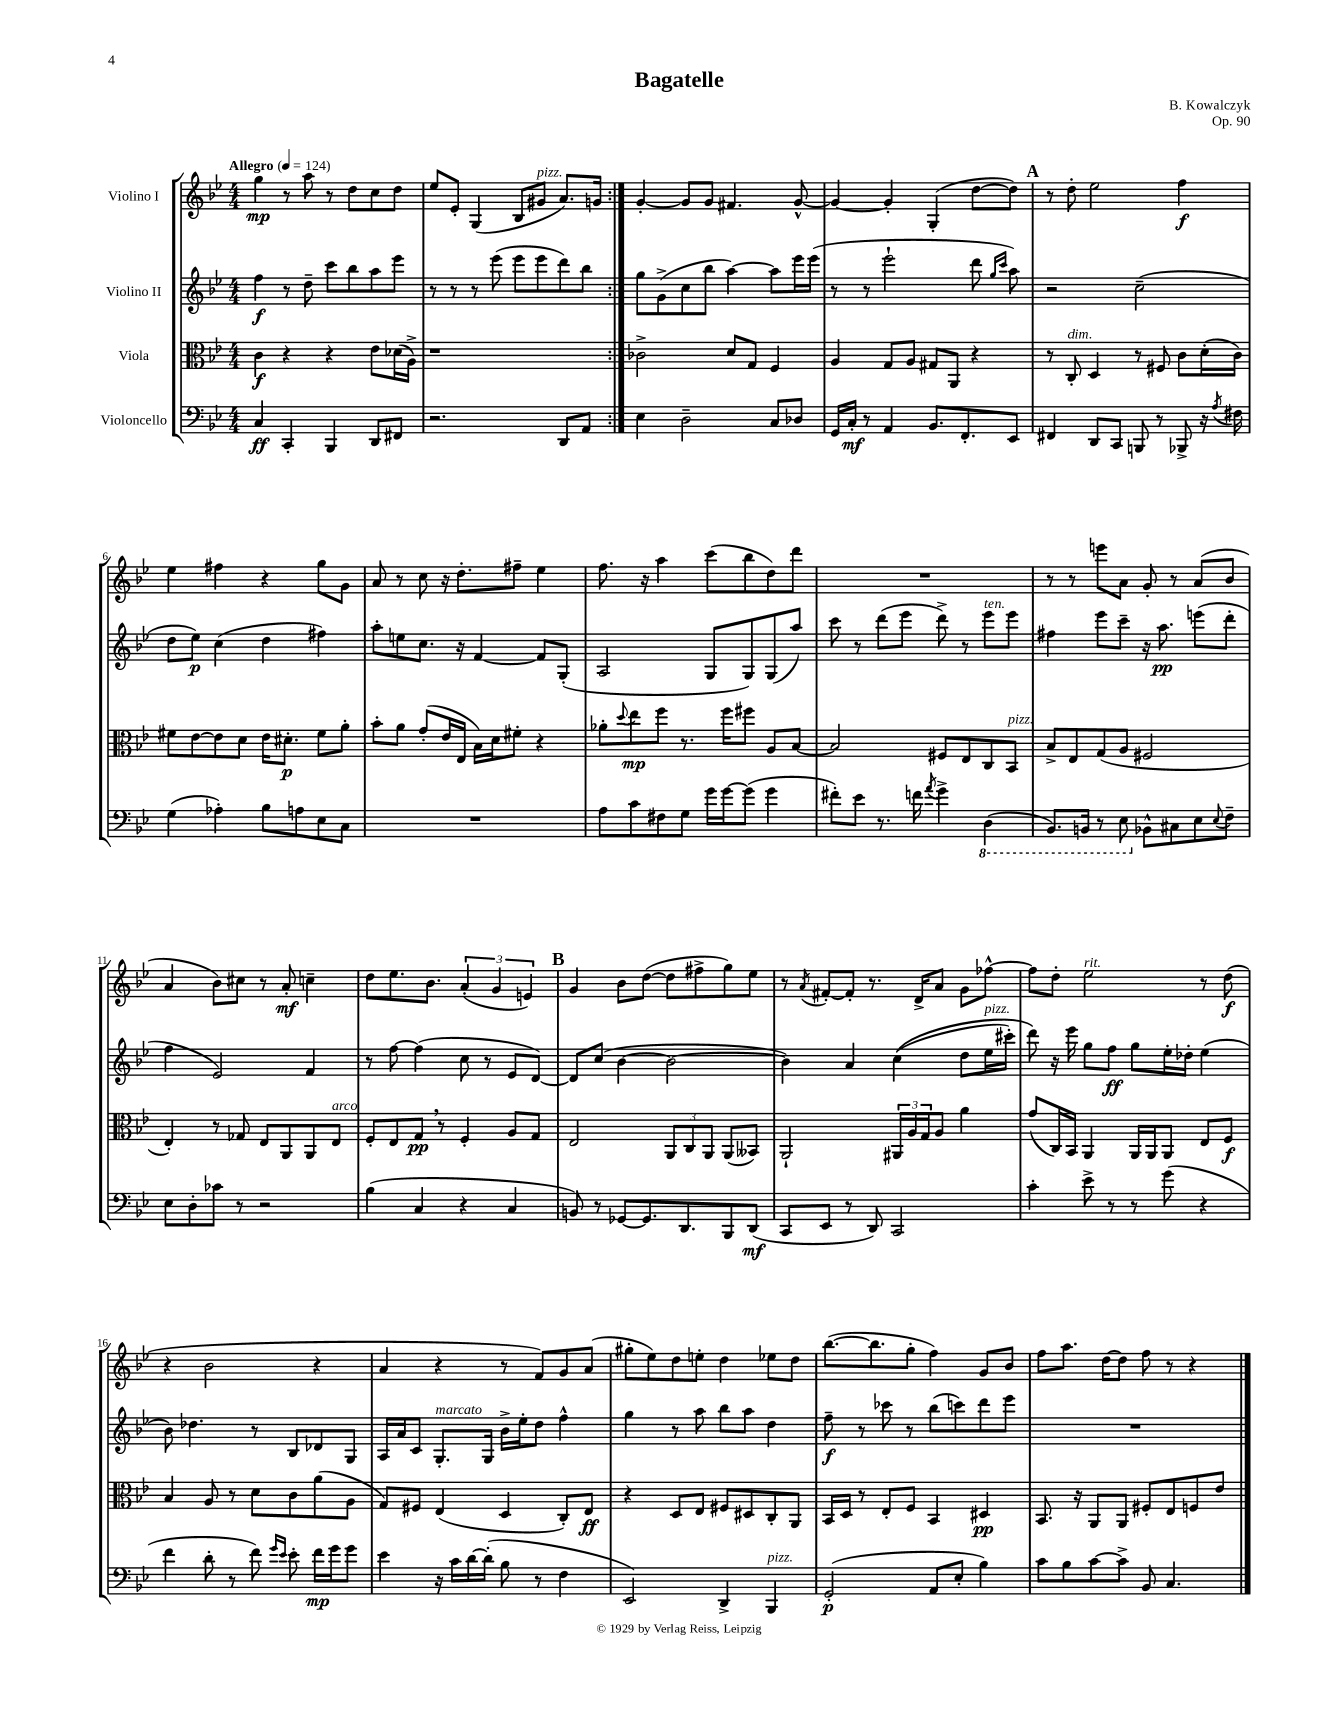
\header { title = "Bagatelle" composer = "B. Kowalczyk" opus = "Op. 90" }
<<
\new StaffGroup <<
\new Staff = "s0" \with { instrumentName = "Violino I" } {
    \clef treble \key bes \major \numericTimeSignature \time 4/4 \tempo "Allegro" 4 = 124
    \repeat volta 2 { g''4\mp r8 a''8 r8 d''8 c''8 d''8 |
    ees''8 ees'8-. g4( bes8 gis'8^\markup { \italic "pizz." } a'8.) g'16 | }
    g'4~-. g'8 g'8 fis'4. g'8~-^ |
    g'4~ g'4-. g4-.( d''8~ d''8) |
    \mark \markup { \bold "A" } r8 d''8-. ees''2 f''4\f |
    ees''4 fis''4 r4 g''8 g'8 |
    a'8 r8 c''8 r16 d''8.-. fis''8-- ees''4 |
    f''8. r16 a''4 c'''8( bes''8 d''8) d'''8 |
    R1 |
    r8 r8 e'''8 a'8 g'8-. r8 a'8( bes'8 |
    a'4 bes'8) cis''8 r8 a'8-.\mf c''4-- |
    d''8 ees''8. bes'8. \tuplet 3/2 { a'4-.( g'4 e'4) } |
    \mark \markup { \bold "B" } g'4 bes'8 d''8~( d''8 fis''8-> g''8) ees''8 |
    r8 \acciaccatura { a'8 } fis'8~-. fis'8-. r8. d'16-> a'8 g'8 fes''8~-^ |
    fes''8 d''8-. ees''2^\markup { \italic "rit." } r8 d''8\f( |
    r4 bes'2 r4 |
    a'4 r4 r8 f'8) g'8 a'8( |
    gis''8-. ees''8) d''8 e''8-. d''4 ees''8 d''8 |
    bes''8.~( bes''8. g''8-. f''4) g'8 bes'8 |
    f''8 a''8. d''16~ d''8 f''8 r8 r4 \bar "|." |
}
\new Staff = "s1" \with { instrumentName = "Violino II" } {
    \clef treble \key bes \major \numericTimeSignature \time 4/4
    \repeat volta 2 { f''4\f r8 d''8-- c'''8 bes''8 a''8 ees'''8 |
    r8 r8 r8 ees'''8( ees'''8 ees'''8 d'''8) bes''8 | }
    g''8 g'8->( c''8 bes''8 a''4~) a''8 ees'''16 ees'''16( |
    r8 r8 ees'''2-! d'''8 \grace { g''16 c'''16 } a''8) |
    \mark \markup { \bold "A" } r2 c''2--( |
    d''8 ees''8\p) c''4( d''4 fis''4) |
    a''8-. e''8 c''8. r16 f'4~ f'8 g8-.( |
    a2 g8 g8) g8( a''8) |
    c'''8 r8 d'''8( ees'''8 d'''8->) r8 ees'''8^\markup { \italic "ten." } ees'''8 |
    fis''4 ees'''8 c'''8-- r16 a''8.\pp e'''8( d'''8-. |
    f''4 ees'2) f'4 |
    r8 f''8~ f''4( c''8 r8 ees'8 d'8~) |
    \mark \markup { \bold "B" } d'8 c''8( bes'4~ bes'2~ |
    bes'4) a'4 c''4(\( d''8 ees''16^\markup { \italic "pizz." } cis'''16-.) |
    d'''8\) r16 ees'''16 g''8 f''8\ff g''8 ees''16-. des''16-. ees''4( |
    bes'8) des''4. r8 bes8 des'8 g8 |
    a16 a'16 c'8 g8.-.^\markup { \italic "marcato" } g16 bes'16-> ees''16-. d''8 f''4-^ |
    g''4 r8 a''8 bes''8 a''8 d''4 |
    f''8--\f r8 ces'''8 r8 bes''8( c'''8) d'''8 ees'''8 |
    R1 \bar "|." |
}
\new Staff = "s2" \with { instrumentName = "Viola" } {
    \clef alto \key bes \major \numericTimeSignature \time 4/4
    \repeat volta 2 { c'4\f r4 r4 ees'8 des'16( a16->) |
    r1 | }
    ces'2-> d'8 g8 f4 |
    a4 g8 a8 gis8 a,8 r4 |
    \mark \markup { \bold "A" } r8 c8-.^\markup { \italic "dim." } d4 r8 fis8 c'8 d'16-.( c'16) |
    fis'8 ees'8~ ees'8 d'8 ees'16 dis'8.-.\p fis'8 a'8-. |
    bes'8-. a'8 g'8-.( ees'16 ees16 bes16) d'16 fis'8-. r4 |
    aes'8-. \appoggiatura { d''8 } ees''8\mp f''8 r8. f''16 fis''8 a8 bes8~ |
    bes2 fis8 ees8 c8 bes,8^\markup { \italic "pizz." } |
    bes8-> ees8 g8( a8 fis2 |
    ees4-.) r8 ges8 ees8 a,8 a,8 ees8^\markup { \italic "arco" } |
    f8-. ees8 g8\pp \breathe r8 f4-. a8 g8 |
    \mark \markup { \bold "B" } ees2 \tuplet 3/2 { a,8 c8 a,8 } a,8( beses,8) |
    a,2-! \tuplet 3/2 { ais,16 a16 g16 } a8 a'4 |
    g'8( c16) bes,16 a,4 a,16 a,16 a,8 ees8 f8\f |
    bes4 a8 r8 d'8 c'8 a'8( a8 |
    g8) fis8 ees4( d4 c8-.) ees8\ff |
    r4 d8 ees8 fis8 dis8 c8-. a,8 |
    bes,16 d16 r8 ees8-. f8 bes,4 dis4\pp |
    bes,8. r16 a,8 a,8 fis8-. ees8 f8 ees'8 \bar "|." |
}
\new Staff = "s3" \with { instrumentName = "Violoncello" } {
    \clef bass \key bes \major \numericTimeSignature \time 4/4
    \repeat volta 2 { c4\ff c,4-. bes,,4 d,8 fis,8 |
    r2. d,8 a,8 | }
    ees4 d2-- c8 des8 |
    g,16 c16-.\mf r8 a,4 bes,8. f,8.-. ees,8 |
    \mark \markup { \bold "A" } fis,4 d,8 c,8 b,,8 r8 bes,,8-> r16 \acciaccatura { a8 } fis16 |
    g4( aes4-.) bes8 a8 ees8 c8 |
    R1 |
    a8 c'8 fis8 g8 g'16 g'16~ g'8( g'4 |
    fis'8-.) ees'8 r8. f'16 \acciaccatura { a'8 } g'4-> \ottava #-1 d,4( |
    bes,,8.) b,,16 r8 ees,8 \ottava #0 bes,!8-^ cis8 ees8 \appoggiatura { ees8 } f8-- |
    ees8 d8-. ces'8 r8 r2 |
    bes4( c4 r4 c4 |
    \mark \markup { \bold "B" } b,8) r8 ges,8~ ges,8. d,8. bes,,8 d,8\mf( |
    c,8 ees,8 r8 d,8) c,2 |
    c'4-. ees'8-> r8 r8 g'8( r4 |
    f'4 d'8-. r8 f'8) \grace { g'16 ees'16 } ees'8-. f'16\mp g'16 g'8 |
    ees'4 r16 c'16 d'16~ d'16-.( bes8 r8 f4 |
    ees,2) d,4-> bes,,4^\markup { \italic "pizz." } |
    g,2-.\p( a,8 ees8-. bes4) |
    c'8 bes8 c'8~ c'8-> bes,8 c4. \bar "|." |
}
>>
>>
